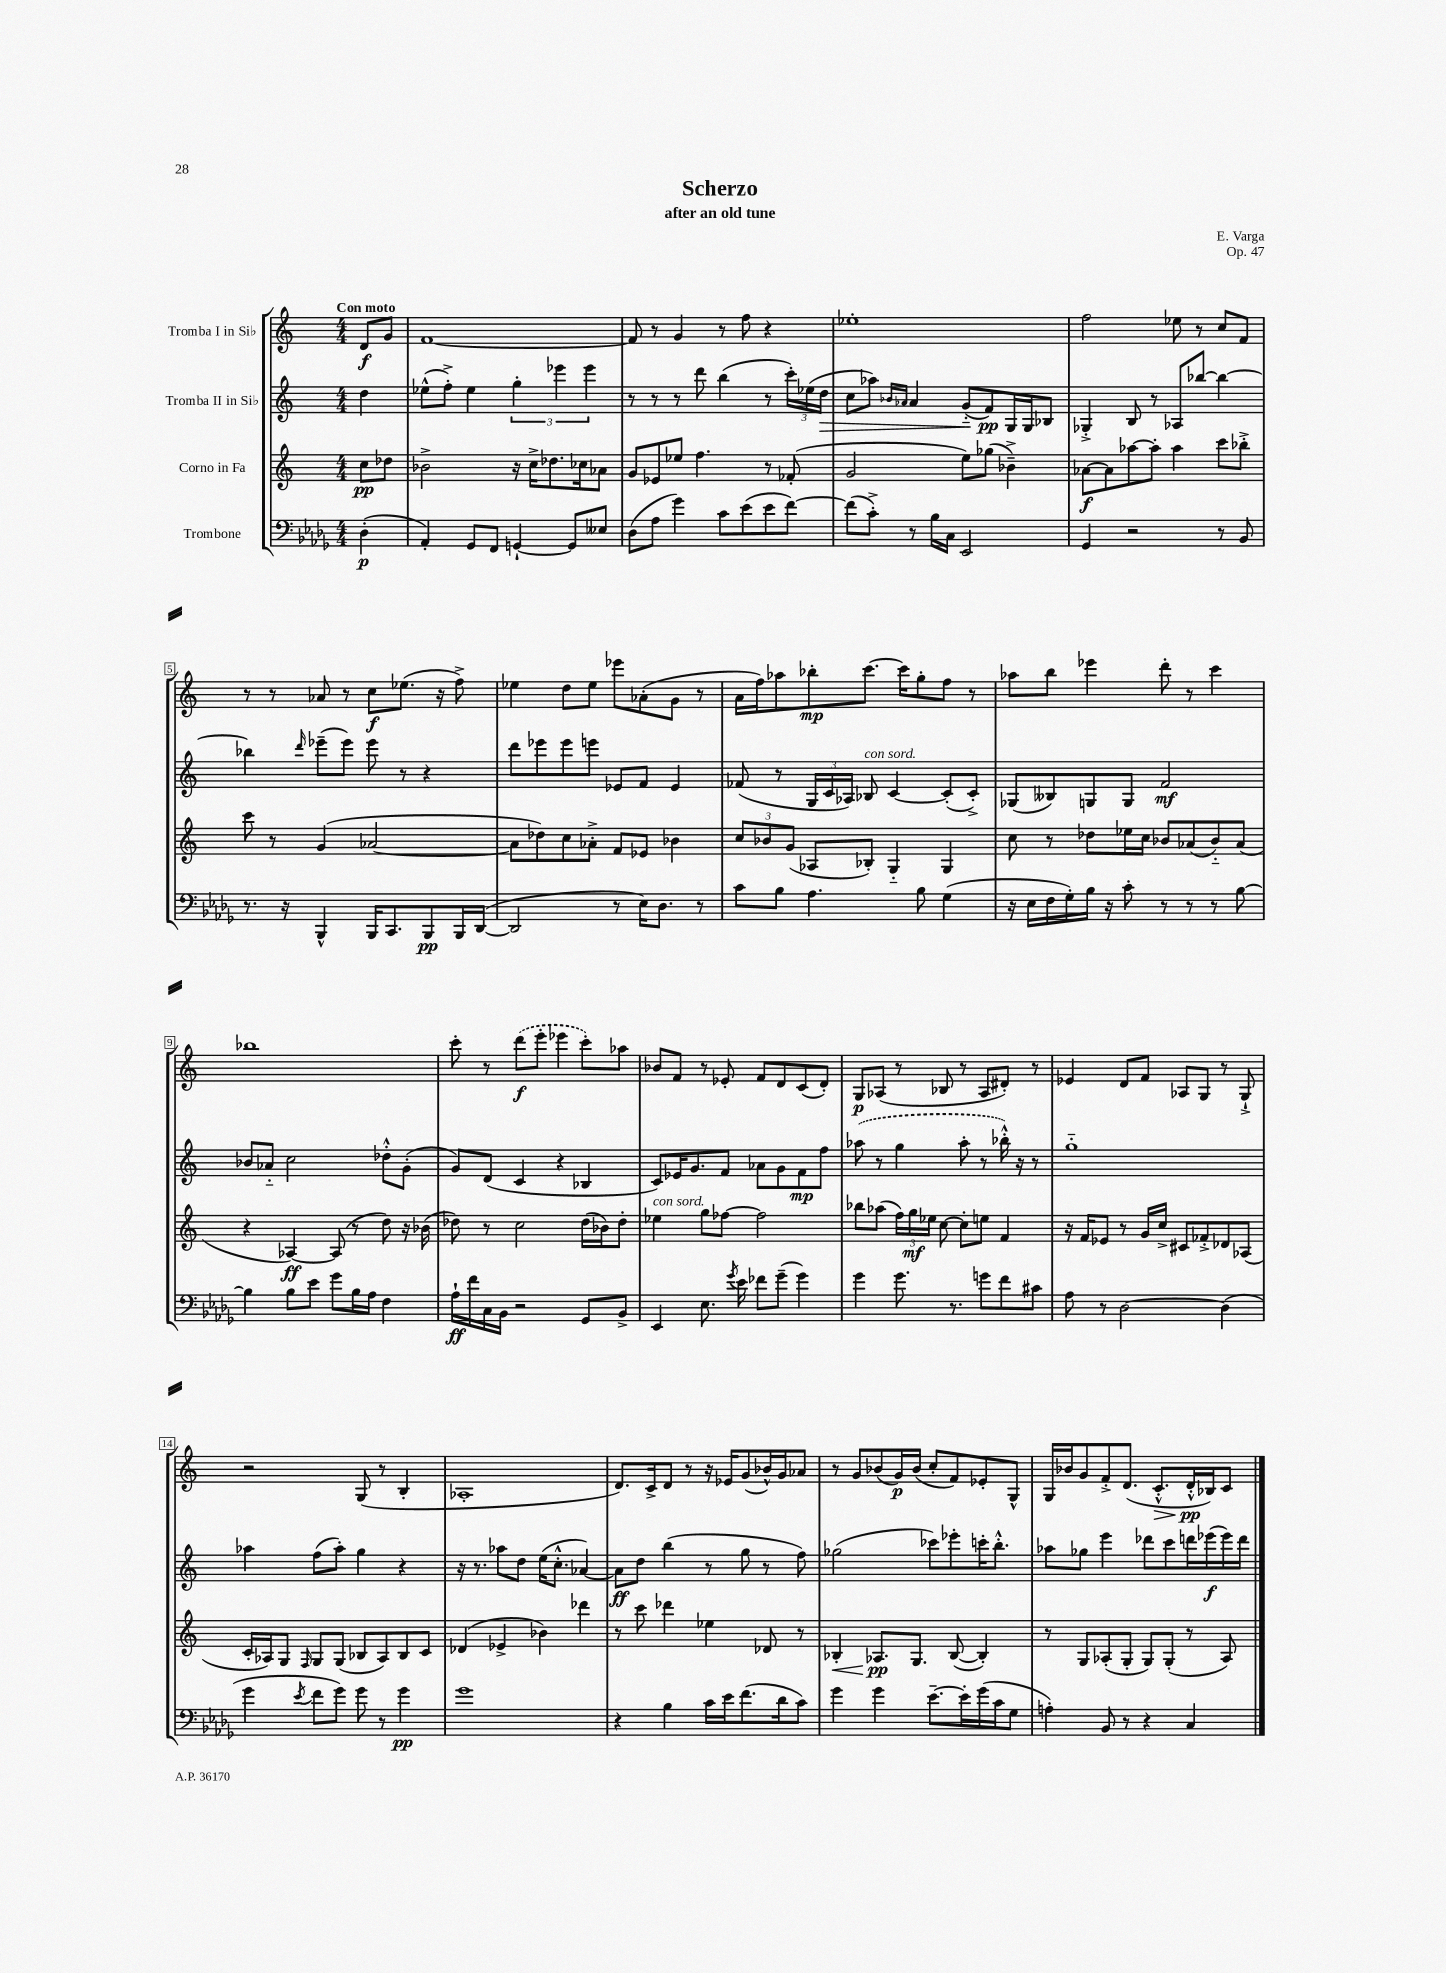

**kern	**dynam	**kern	**dynam	**kern	**dynam	**kern	**dynam
*part4	*part4	*part3	*part3	*part2	*part2	*part1	*part1
*staff4	*staff4	*staff3	*staff3	*staff2	*staff2	*staff1	*staff1
*I"Trombone	*	*I"Corno in Fa	*	*I"Tromba II in Si♭	*	*I"Tromba I in Si♭	*
*clefF4	*	*clefG2	*	*clefG2	*	*clefG2	*
*k[b-e-a-d-g-]	*	*k[]	*	*k[]	*	*k[]	*
*M4/4	*	*M4/4	*	*M4/4	*	*M4/4	*
=	=	=	=	=	=	=	=
!	!	!	!	!	!	!LO:TX:a:B:t=Con moto	!
(4D-'\	p	8cc\L	pp	4dd\	.	8d/L	f
.	.	8dd-X\J	.	.	.	8g/J	.
=1	=1	=1	=1	=1	=1	=1	=1
4AA-'/)	.	2b-X^\	.	(8ee-X^^\L	.	[1f	.
.	.	.	.	8ff'^\J)	.	.	.
8GG-/L	.	.	.	4ee-\	.	.	.
8FF/J	.	.	.	.	.	.	.
[4GGn`/	.	16r	.	6gg'\	.	.	.
.	.	16cc^\KL	.	.	.	.	.
.	.	8.dd-X\	.	.	.	.	.
.	.	.	.	6eee-X\	.	.	.
8GG/L]	.	.	.	.	.	.	.
.	.	16cc-X\k	.	.	.	.	.
.	.	.	.	6eee-\	.	.	.
8E--X/J	.	8a-X\J	.	.	.	.	.
=2	=2	=2	=2	=2	=2	=2	=2
(8D-\L	.	8g/L	.	8r	.	8f/]	.
8A-\J	.	8e-X/	.	8r	.	8r	.
4g-\)	.	8ee-X/J	.	8r	.	4g/	.
.	.	4.ff\	.	8ddd\	.	.	.
8c\L	.	.	.	(4bb\	.	8r	.
(8e-\	.	.	.	.	.	8ff\	.
8e-\	.	8r	.	8r	.	4r	.
[8f\J)	.	(8f-X'/	.	24ccc'\LL)	.	.	.
.	.	.	.	(24ee-X\	.	.	.
!	!	!	!	!	!LO:HP:b	!	!
.	.	.	.	24dd\JJ	>	.	.
=3	=3	=3	=3	=3	=3	=3	=3
(8f\L]	.	2g/	.	8cc\L	.	1ee-X'	.
8c'^\J)	.	.	.	8aa-X\J)	.	.	.
.	.	.	.	16qqb-X/LL	.	.	.
.	.	.	.	16qqa-X/JJ	.	.	.
8r	.	.	.	4a-/	.	.	.
16B-\LL	.	.	.	.	.	.	.
16C\JJ	.	.	.	.	.	.	.
2EE-/	.	8ee\L)	.	(8g/L	.	.	.
.	.	(8gg-X\J	.	8f/)	] pp	.	.
.	.	4b-X~^\)	.	16G/L	.	.	.
.	.	.	.	16G/J	.	.	.
.	.	.	.	8B-X/J	.	.	.
=4	=4	=4	=4	=4	=4	=4	=4
4GG-/	.	[8a-X\L	f	4G-X'^/	.	2ff\	.
.	.	8a-\]	.	.	.	.	.
2r	.	[8aa-X\	.	8B/	.	.	.
.	.	8aa-'\J]	.	8r	.	.	.
.	.	4aa-\	.	8A-X/L	.	8ee-X\	.
.	.	.	.	[8bb-X/J	.	8r	.
8r	.	8ccc\L	.	4bb-\_	.	8cc/L	.
8BB-/	.	8bb-X'^\J	.	.	.	8f/J	.
!!LO:LB:g=z
=5	=5	=5	=5	=5	=5	=5	=5
8.r	.	8ccc\	.	4bb-X\]	.	8r	.
.	.	8r	.	.	.	8r	.
16r	.	.	.	.	.	.	.
.	.	.	.	16qqddd/	.	.	.
4BBB-^^/	.	(4g/	.	(8eee-X~\L	.	8a-X/	.
.	.	.	.	8eee-\J)	.	8r	.
16BBB-/KL	.	[2a-X/	.	8eee-\	.	8cc\L	f
8.CC/	.	.	.	.	.	.	.
.	.	.	.	8r	.	(8.ee-X\J	.
8BBB-/	pp	.	.	4r	.	.	.
.	.	.	.	.	.	16r	.
16BBB-/L	.	.	.	.	.	8ff^\)	.
([16DD-/JJ	.	.	.	.	.	.	.
=6	=6	=6	=6	=6	=6	=6	=6
2DD-/]	.	8a-\L]	.	8ddd\L	.	4ee-X\	.
.	.	8dd-X\)	.	8eee-X\	.	.	.
.	.	8cc\	.	8eee-\	.	8dd\L	.
.	.	8a-X'^\J	.	8eeen\J	.	8ee-\J	.
8r	.	8f/L	.	8e-X/L	.	8eee-X\L	.
16E-\KL)	.	8e-X/J	.	8f/J	.	(8a-X'\	.
8.D-\J	.	.	.	.	.	.	.
.	.	4b-X\	.	4e-/	.	8g\J	.
8r	.	.	.	.	.	8r	.
=7	=7	=7	=7	=7	=7	=7	=7
8c\L	.	12cc/L	.	(8f-X/	.	16a\LL	.
.	.	.	.	.	.	16ff\J)	.
.	.	12b-X/	.	.	.	.	.
8B-\J	.	.	.	8r	.	8aa-X\	.
.	.	(12g/J	.	.	.	.	.
4.A-\	.	8A-X/L	.	24G/LL	.	8bb-X'\	mp
.	.	.	.	24c/	.	.	.
.	.	.	.	24A-X/JJ)	.	.	.
!	!	!	!	!LO:TX:a:i:t=con sord.	!	!	!
.	.	8B-X'/J)	.	8B-X/	.	[8.ccc\J	.
.	.	4G/	.	[4c/	.	.	.
.	.	.	.	.	.	16ccc\KL]	.
8B-\	.	.	.	.	.	8gg'\	.
(4G-\	.	4G/	.	(8c'/L]	.	8ff\J	.
.	.	.	.	8c'^/J)	.	8r	.
=8	=8	=8	=8	=8	=8	=8	=8
16r	.	8cc\	.	(8G-X/L	.	8aa-X\L	.
16E-\LL	.	.	.	.	.	.	.
16F\	.	8r	.	8B--X/)	.	8bb\J	.
16G-'\)	.	.	.	.	.	.	.
16B-\JJ	.	8dd-X\L	.	8Gn/	.	4eee-X\	.
16r	.	.	.	.	.	.	.
8c'\	.	16ee-X\L	.	8G/J	.	.	.
.	.	16cc\JJ	.	.	.	.	.
8r	.	8b-X/L	.	2f/	mf	8ddd'\	.
8r	.	(8a-X/	.	.	.	8r	.
8r	.	8b-/)	.	.	.	4ccc\	.
[8B-\	.	(8a-/J	.	.	.	.	.
!!LO:LB:g=z
=9	=9	=9	=9	=9	=9	=9	=9
4B-\]	.	4r	.	8b-X/L	.	1bb-X	.
.	.	.	.	8a-X/J	.	.	.
8B-\L	.	[4A-X/)	ff	2cc\	.	.	.
8e-\J	.	.	.	.	.	.	.
8g-\L	.	(8A-/]	.	.	.	.	.
16B-\L	.	8r	.	.	.	.	.
16A-\JJ	.	.	.	.	.	.	.
4F\	.	8dd\)	.	8dd-X'^^\L	.	.	.
.	.	16r	.	(8g'\J	.	.	.
.	.	(16b-X\	.	.	.	.	.
=10	=10	=10	=10	=10	=10	=10	=10
16A-`\LL	ff	8dd-X\)	.	8g/L)	.	8ccc'\	.
16f\	.	.	.	.	.	.	.
16C\	.	8r	.	(8d/J	.	8r	.
16BB-\JJ	.	.	.	.	.	.	.
2r	.	2cc\	.	4c/	.	(8ddd\L	f
.	.	.	.	.	.	8eee'\J	.
.	.	.	.	4r	.	4eee-X\	.
8GG-/L	.	(16dd-\LL	.	4B-X/	.	8ccc'\L)	.
.	.	16b-X\J)	.	.	.	.	.
8BB-^/J	.	8dd-'\J	.	.	.	8aa-X\J	.
=11	=11	=11	=11	=11	=11	=11	=11
!	!	!LO:TX:a:i:t=con sord.	!	!	!	!	!
4EE-/	.	4ee-X\	.	8c/L)	.	8b-X/L	.
.	.	.	.	16e-X/K	.	8f/J	.
.	.	.	.	8.g/	.	.	.
8.E-\	.	8gg\L	.	.	.	8r	.
.	.	[8ff-X\J	.	8f/J	.	8e-X'/	.
8qg-/	.	.	.	.	.	.	.
16e-\	.	.	.	.	.	.	.
8f-X\L	.	2ff-\]	.	8a-X\L	.	8f/L	.
(8g-~\J	.	.	.	8g\	.	8d/	.
4g-\)	.	.	.	8f\	mp	(8c/	.
.	.	.	.	8ff\J	.	8d'/J)	.
=12	=12	=12	=12	=12	=12	=12	=12
4g-\	.	8bb-X\L	.	(8aa-X\	.	8G/L	p
.	.	(8aa-X\J	.	8r	.	(8A-X/J	.
8.g-\	.	24ff\LL)	.	4gg\	.	8r	.
.	.	24gg\	mf	.	.	.	.
.	.	24ee-X\JJ	.	.	.	.	.
.	.	[8cc\	.	.	.	8B-X/	.
8.r	.	.	.	.	.	.	.
.	.	8cc'\L]	.	8aa-'\	.	8r	.
8gn\L	.	8een\J	.	8r	.	8A-/L	.
8f\	.	4f/	.	16bb-X'^^\)	.	8d#X'/J)	.
.	.	.	.	16r	.	.	.
8c#X\J	.	.	.	8r	.	8r	.
=13	=13	=13	=13	=13	=13	=13	=13
8A-\	.	16r	.	1gg	.	4e-X/	.
.	.	16f/KL	.	.	.	.	.
8r	.	8e-X/J	.	.	.	.	.
[2D-\	.	8r	.	.	.	8d/L	.
.	.	16g/LL	.	.	.	8f/J	.
.	.	16cc^/JJ	.	.	.	.	.
.	.	8c#X/L	.	.	.	8A-X/L	.
.	.	8f-X'^/	.	.	.	8G/J	.
(4D-\]	.	8d-X/	.	.	.	8r	.
.	.	(8A-X/J	.	.	.	8G`^/	.
!!LO:LB:g=z
=14	=14	=14	=14	=14	=14	=14	=14
4g-\	.	16c'/LL	.	4aa-X\	.	2r	.
.	.	16A-X/J)	.	.	.	.	.
.	.	8G/J	.	.	.	.	.
8qe-/	.	16qqF/	.	.	.	.	.
8f\L	.	8G/L	.	(8ff\L	.	.	.
8g-\J)	.	(8G/J	.	8aa-'\J)	.	.	.
8g-\	.	8B-X/L	.	4gg\	.	(8G/	.
8r	.	8A-/)	.	.	.	8r	.
4g-\	pp	8B-/	.	4r	.	4B'/	.
.	.	8c/J	.	.	.	.	.
=15	=15	=15	=15	=15	=15	=15	=15
1g-	.	(4d-X/	.	16r	.	1A-X'	.
.	.	.	.	8.r	.	.	.
.	.	4e-X^/	.	8aa-X\L	.	.	.
.	.	.	.	8dd\J	.	.	.
.	.	4b-X\)	.	(16ee\KL	.	.	.
.	.	.	.	8.cc'^^\J	.	.	.
.	.	4ddd-X\	.	[4a-X/)	.	.	.
=16	=16	=16	=16	=16	=16	=16	=16
4r	.	8r	.	8a-\L]	ff	8.d/L)	.
.	.	8ccc\	.	8dd\J	.	.	.
.	.	.	.	.	.	16c^/k	.
4B-\	.	4ddd-X\	.	(4bb\	.	8d/J	.
.	.	.	.	.	.	8r	.
16c\LL	.	4ee-X\	.	8r	.	16r	.
16e-\J	.	.	.	.	.	16e-X/KL	.
(8.f\	.	.	.	8gg\	.	(8g/	.
.	.	8d-X/	.	8r	.	16b-X^^/L)	.
16d-\k	.	.	.	.	.	16g/J	.
8c\J)	.	8r	.	8ff\)	.	8a-X/J	.
=17	=17	=17	=17	=17	=17	=17	=17
!	!	!	!LO:HP:b	!	!	!	!
4g-\	.	4B-X'/	<	(2gg-X\	.	8r	.
.	.	.	.	.	.	8g/L	.
4g-\	.	8.A-X/L	pp	.	.	(8b-X/	.
.	.	.	.	.	.	16g/L)	p
.	.	8.G/J	[	.	.	(16b-/JJ	.
[8.e-~\L	.	.	.	8ccc-X\L)	.	8cc'/L	.
.	.	([8B-/	.	8eee-X'\	.	8f/)	.
16e-'\L]	.	.	.	.	.	.	.
(16g-\	.	4B-'/])	.	16cccn'\K	.	8e-X'/	.
16c\J	.	.	.	8.bb'^^\J	.	.	.
8G-\J	.	.	.	.	.	8G^^/J	.
=18	=18	=18	=18	=18	=18	=18	=18
4An'\)	.	8r	.	8aa-X\L	.	16G/LL	.
.	.	.	.	.	.	16b-X/J	.
.	.	8G/L	.	8gg-X\J	.	8g/	.
8BB-/	.	(8A-X'/	.	4eee\	.	8f'^/	.
8r	.	8G'/J	.	.	.	(8.d/J	.
4r	.	8G/L)	.	8ddd-X\L	.	.	.
!	!	!	!	!	!	!	!LO:HP:b
.	.	.	.	.	.	8.c'^^/L	>
.	.	(8G'/J	.	8ccc\	.	.	.
4C/	.	8r	.	16dddn\L	.	16d'^^/L	pp
.	.	.	.	(16eee-X\	f	16B-X/J)	]
.	.	8A-/)	.	16eee-\)	.	8c/J	.
.	.	.	.	16ddd\JJ	.	.	.
==	==	==	==	==	==	==	==
*-	*-	*-	*-	*-	*-	*-	*-
